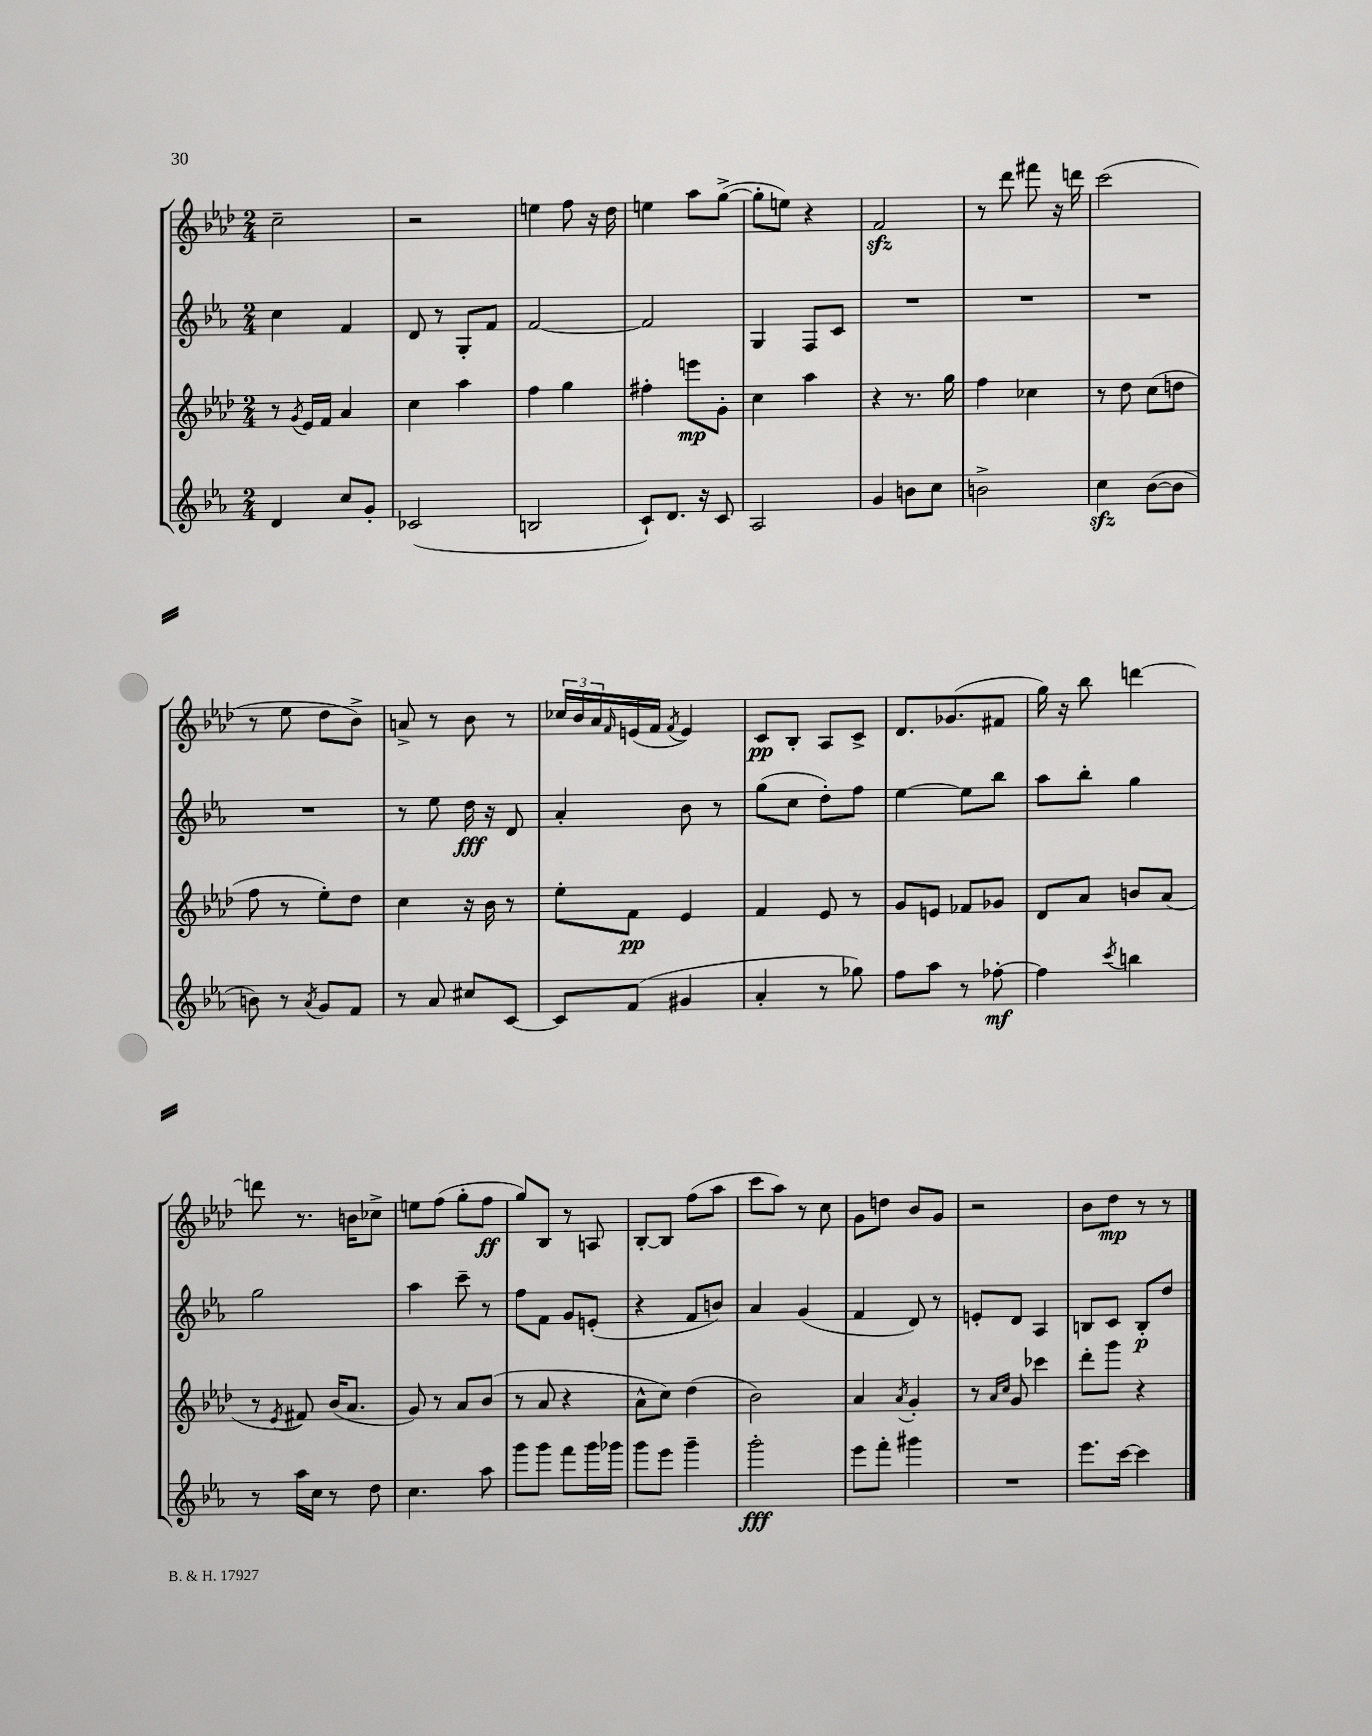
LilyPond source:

<<
\new StaffGroup <<
\new Staff = "s0" {
    \clef treble \key aes \major \numericTimeSignature \time 2/4
    c''2-- |
    r2 |
    e''4 f''8 r16 des''16 |
    e''4 aes''8 g''8~->( |
    g''8-. e''8) r4 |
    f'2\sfz |
    r8 des'''8 fis'''8 r16 d'''16 |
    c'''2( |
    r8 ees''8 des''8 bes'8->) |
    a'8-> r8 bes'8 r8 |
    \tuplet 3/2 { ces''16 bes'16 aes'16 } \grace { f'16 } e'16( f'16 \acciaccatura { f'8 } e'4) |
    c'8\pp bes8-. aes8 c'8-> |
    des'8. ges'8.( fis'8 |
    g''16) r16 bes''8 d'''4~ |
    d'''8 r8. b'16 ces''8-> |
    e''8 f''8( g''8-. f''8\ff |
    g''8) bes8 r8 a8 |
    bes8~-. bes8 f''8( aes''8 |
    c'''8 aes''8) r8 c''8 |
    g'8 d''8 bes'8 g'8 |
    r2 |
    bes'8 des''8\mp r8 r8 \bar "|." |
}
\new Staff = "s1" {
    \clef treble \key ees \major \numericTimeSignature \time 2/4
    c''4 f'4 |
    d'8 r8 g8-. f'8 |
    f'2~ |
    f'2 |
    g4 f8 c'8 |
    R2 |
    R2 |
    R2 |
    R2 |
    r8 ees''8 d''16\fff r16 d'8 |
    aes'4-. bes'8 r8 |
    g''8( c''8 d''8-.) f''8 |
    ees''4~ ees''8 bes''8 |
    aes''8 bes''8-. g''4 |
    g''2 |
    aes''4 c'''8-- r8 |
    f''8 f'8 g'8 e'8-.( |
    r4 f'8 b'8) |
    aes'4 g'4( |
    f'4 d'8) r8 |
    e'8-. d'8 aes4 |
    b8 c'8 b8-.\p d''8 \bar "|." |
}
\new Staff = "s2" {
    \clef treble \key aes \major \numericTimeSignature \time 2/4
    r8 \acciaccatura { g'8 } ees'16 f'16 aes'4 |
    c''4 aes''4 |
    f''4 g''4 |
    fis''4-. e'''8\mp g'8-. |
    c''4 aes''4 |
    r4 r8. g''16 |
    f''4 ces''4 |
    r8 des''8 c''8( d''8 |
    f''8 r8 ees''8-.) des''8 |
    c''4 r16 bes'16 r8 |
    ees''8-. f'8\pp ees'4 |
    f'4 ees'8 r8 |
    g'8 e'8 fes'8 ges'8 |
    des'8 aes'8 b'8 aes'8( |
    r8 \acciaccatura { ees'8 } fis'8) bes'16( aes'8. |
    g'8) r8 aes'8 bes'8( |
    r8 aes'8 r4 |
    aes'8-^ c''8) des''4( |
    bes'2) |
    aes'4 \acciaccatura { aes'8 } g'4-. |
    r8 \grace { aes'16 c''16 } g'8 ces'''4 |
    des'''8-. g'''8 r4 \bar "|." |
}
\new Staff = "s3" {
    \clef treble \key ees \major \numericTimeSignature \time 2/4
    d'4 c''8 g'8-. |
    ces'2( |
    b2 |
    c'8-!) d'8. r16 c'8 |
    aes2 |
    g'4 b'8 c''8 |
    b'2-> |
    c''4\sfz bes'8~( bes'8 |
    b'8) r8 \acciaccatura { aes'8 } g'8 f'8 |
    r8 aes'8 cis''8 c'8~ |
    c'8 f'8( gis'4 |
    aes'4-. r8 ges''8) |
    f''8 aes''8 r8 fes''8~-.\mf |
    fes''4 \acciaccatura { c'''8 } b''4 |
    r8 aes''16 c''16 r8 d''8 |
    c''4. aes''8 |
    g'''8 g'''8 f'''8 g'''16 ges'''16 |
    g'''8 ees'''8 g'''4-- |
    g'''2-.\fff |
    ees'''8 f'''8-. gis'''4 |
    R2 |
    ees'''8. c'''16~ c'''4 \bar "|." |
}
>>
>>
\layout { \context { \Score \remove "Bar_number_engraver" } }
